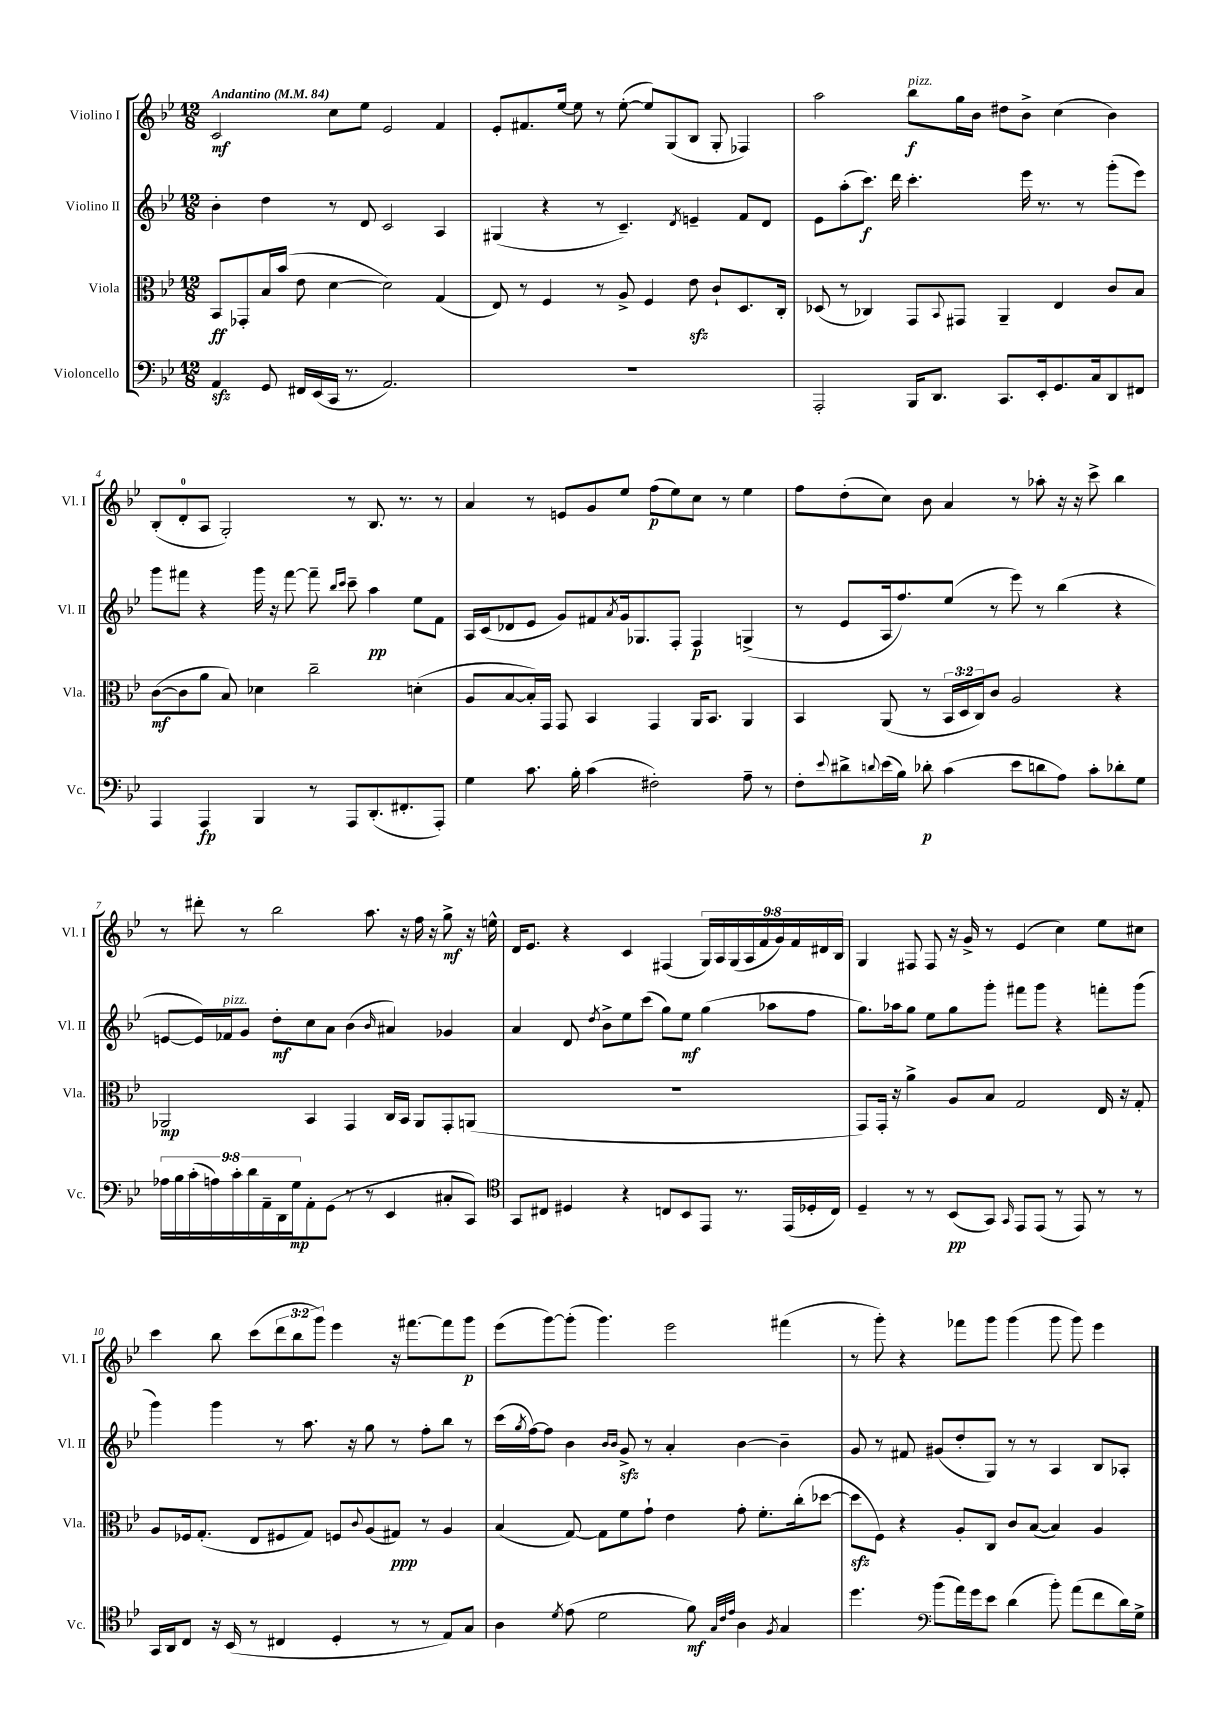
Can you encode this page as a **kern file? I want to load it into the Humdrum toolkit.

**kern	**kern	**kern	**kern
*staff4	*staff3	*staff2	*staff1
*clefF4	*clefC3	*clefG2	*clefG2
*k[b-e-]	*k[b-e-]	*k[b-e-]	*k[b-e-]
*M12/8	*M12/8	*M12/8	*M12/8
*MM84	*MM84	*MM84	*MM84
4AA	8BB-	4b-'	2c
.	8GG-'	.	.
8GG	16B-	4dd	.
.	(16b-	.	.
16FF#	8e-	.	.
(16EE-	.	.	.
16CC	[4d	8r	8cc
8.r	.	.	.
.	.	8d	8ee-
2.AA)	2d])	2c	2e-
.	(4G	4A	4f
=	=	=	=
1.r	8E-)	(4G#	8e-'
.	8r	.	8.f#
.	4F	4r	.
.	.	.	[16ee-
.	.	.	8ee-]
.	8r	8r	8r
.	8A^	4.c~)	([8ee-'
.	4F	.	8ee-])
.	.	.	(8G
.	.	8qd	.
.	8e-	4e~	8B-
.	8c`	.	8G'
.	8.D	8f	4F-)
.	.	8d	.
.	16C'	.	.
=	=	=	=
2AAA'	(8D-	8e-	2aa
.	8r	(8aa'	.
.	4C-)	8.ccc)	.
.	.	16ddd	.
16BBB-	8GG	4.ccc'	8bb-
8.DD	.	.	.
.	8qqBB-	.	.
.	8GG#	.	16gg
.	.	.	16b-
8.CC	4AA~	.	8dd#
.	.	16eee-	8b-^
16EE-'	.	8.r	.
8.GG	4E-	.	(4cc
.	.	8r	.
16C	.	.	.
8DD	8c	(8ggg'	4b-)
8FF#	8B-	8eee-)	.
=	=	=	=
4AAA	([8c	8ggg	(8B-'
.	8c]	8fff#	8d'
4AAA	8a	4r	8A
.	8B-)	.	2G')
4BBB-	4d-	16ggg	.
.	.	16r	.
.	.	[8fff#	.
8r	2cc~	8fff#~]	.
.	.	16qqbb-	.
.	.	16qqccc	.
8AAA	.	8ccc~	8r
(8.DD'	.	4aa	8.B-
8.FF#'	.	.	8.r
.	(4d'	8ee-	.
8AAA')	.	8f	8r
=	=	=	=
4G	8A	16A	4a
.	.	(16c	.
.	[8B-	8d-	.
8.c	16B-'])	8e-	8r
.	16GG	.	.
.	8GG	8g)	8e
16B-'	.	.	.
(4c	4BB-	8f#	8g
.	.	8qa	.
.	.	16g	8ee-
.	.	8.G-	.
2F#')	4GG	.	(8ff
.	.	8F'	8ee-)
.	16AA	4F	8cc
.	8.BB-	.	.
.	.	.	8r
8A~	4AA	(4G^	4ee-
8r	.	.	.
=	=	=	=
8F'	4BB-	8r	8ff
8qqe-	.	.	.
8d#^	.	8e-	(8dd'
8qqd	.	.	.
(16e-	(8AA	16A	8cc)
16B-)	.	8.ff)	.
8d-'	8r	.	8b-
(4c	24BB-	(8ee-	4a
.	24D	.	.
.	24C)	.	.
.	8c	8r	.
8e-	2A	8eee-)	8r
8d	.	8r	8aa-'
8A)	.	(4bb-	16r
.	.	.	16r
8c'	.	.	8ccc^
8d-'	4r	4r	4bb-
8G	.	.	.
=	=	=	=
18A-	2AA-	[8e	8r
18B-	.	.	.
(18c'	.	.	.
.	.	16e])	8ddd#'
18A)	.	.	.
.	.	16f-	.
18c'	.	.	.
.	.	8g	8r
18d	.	.	.
18AA~	.	.	.
.	.	8dd'	2bb-
18DD	.	.	.
18G	.	.	.
8AA'	4BB-	8cc	.
(8GG	.	8a	.
8r	4GG	(4b-	.
8r	.	.	8.aa
.	.	16qqb-	.
4EE-	16C	4a#)	.
.	16BB-	.	16r
.	8AA-	.	16ff
.	.	.	16r
8C#'	8GG'	4g-	8gg^
8CC)	(8AA	.	16r
.	.	.	16ee^^
=	=	=	=
*clefC4	*	*	*
8GG	1.r	4a	16d
.	.	.	8.e-
8C#	.	.	.
4D#	.	8d	4r
.	.	8qdd	.
.	.	8b-^	.
4r	.	8ee-	4c
.	.	(8ccc	.
8C	.	8gg)	(4F#
8BB-	.	8ee-	.
8EE-	.	(4gg	18G)
.	.	.	18A
.	.	.	(18G
8.r	.	.	.
.	.	.	18A
.	.	.	18f
.	.	8aa-	.
.	.	.	18g)
(16EE-	.	.	.
.	.	.	18f
16D-'	.	8ff	.
.	.	.	18d#
16C)	.	.	.
.	.	.	18B-
=	=	=	=
4D~	8GG)	8.gg)	4G
.	16GG'	.	.
.	16r	16aa-	.
8r	4a^	8gg	8F#
8r	.	8ee-	8F#
(8BB-	8A	8gg	16r
.	.	.	16g^
8GG)	8B-	8ggg'	8r
16qqGG	.	.	.
8EE-	2G	8fff#	(4e-
(8EE-	.	8ggg	.
8r	.	4r	4cc)
8EE-)	.	.	.
8r	16E-	8fff'	8ee-
.	16r	.	.
8r	8G'	(8ggg	8cc#
=	=	=	=
16GG	8A	4ggg)	4ccc
16AA	.	.	.
8C	16F-	.	.
.	(8.G'	.	.
16r	.	4ggg	8bb-
(16BB-	.	.	.
8r	8E-	.	(8ccc
4C#	8F#	8r	12ddd
.	.	.	12bb-
.	8G)	8.aa	.
.	.	.	12ggg)
4D'	8F	.	4eee-
.	.	16r	.
.	8qqc	.	.
.	(8A	8gg	.
8r	8G#)	8r	16r
.	.	.	[8.fff#
8r	8r	8ff'	.
8E-)	4A	8bb-	8fff#]
8G	.	8r	8ggg
=	=	=	=
4A	(4B-	(16ccc	(8eee-
.	.	8qgg	.
.	.	[16ff)	.
.	.	8ff]	[8ggg)
8qd	.	.	.
(8e-	[8G)	4b-	(8ggg']
2d	8G]	.	4.ggg)
.	.	16qqb-	.
.	.	16qqb-	.
.	8f	8g^	.
.	8g`	8r	.
.	4e-	4a'	2eee-
8f)	.	.	.
32qqG	.	.	.
32qqc	.	.	.
32qqe-	.	.	.
4A	8g'	[4b-	.
.	8.f'	.	.
8qF	.	.	.
4G	.	4b-~]	(4fff#
.	(16cc'	.	.
.	[8dd-	.	.
=	=	=	=
4.dd	8dd-]	8g	8r
.	8F)	8r	8ggg')
.	4r	8f#	4r
*clefF4	*	*	*
(8b-	.	(8g#	.
16a)	8A'	8dd'	8fff-
16g	.	.	.
8e-	8C	8G)	8ggg
(4d	8c	8r	(4ggg
.	([8B-	8r	.
8b-')	4B-])	4A	8ggg
(8a	.	.	8ggg)
8f	4A	8B-	4eee-
16d)	.	8A-'	.
16G^	.	.	.
==	==	==	==
*-	*-	*-	*-
